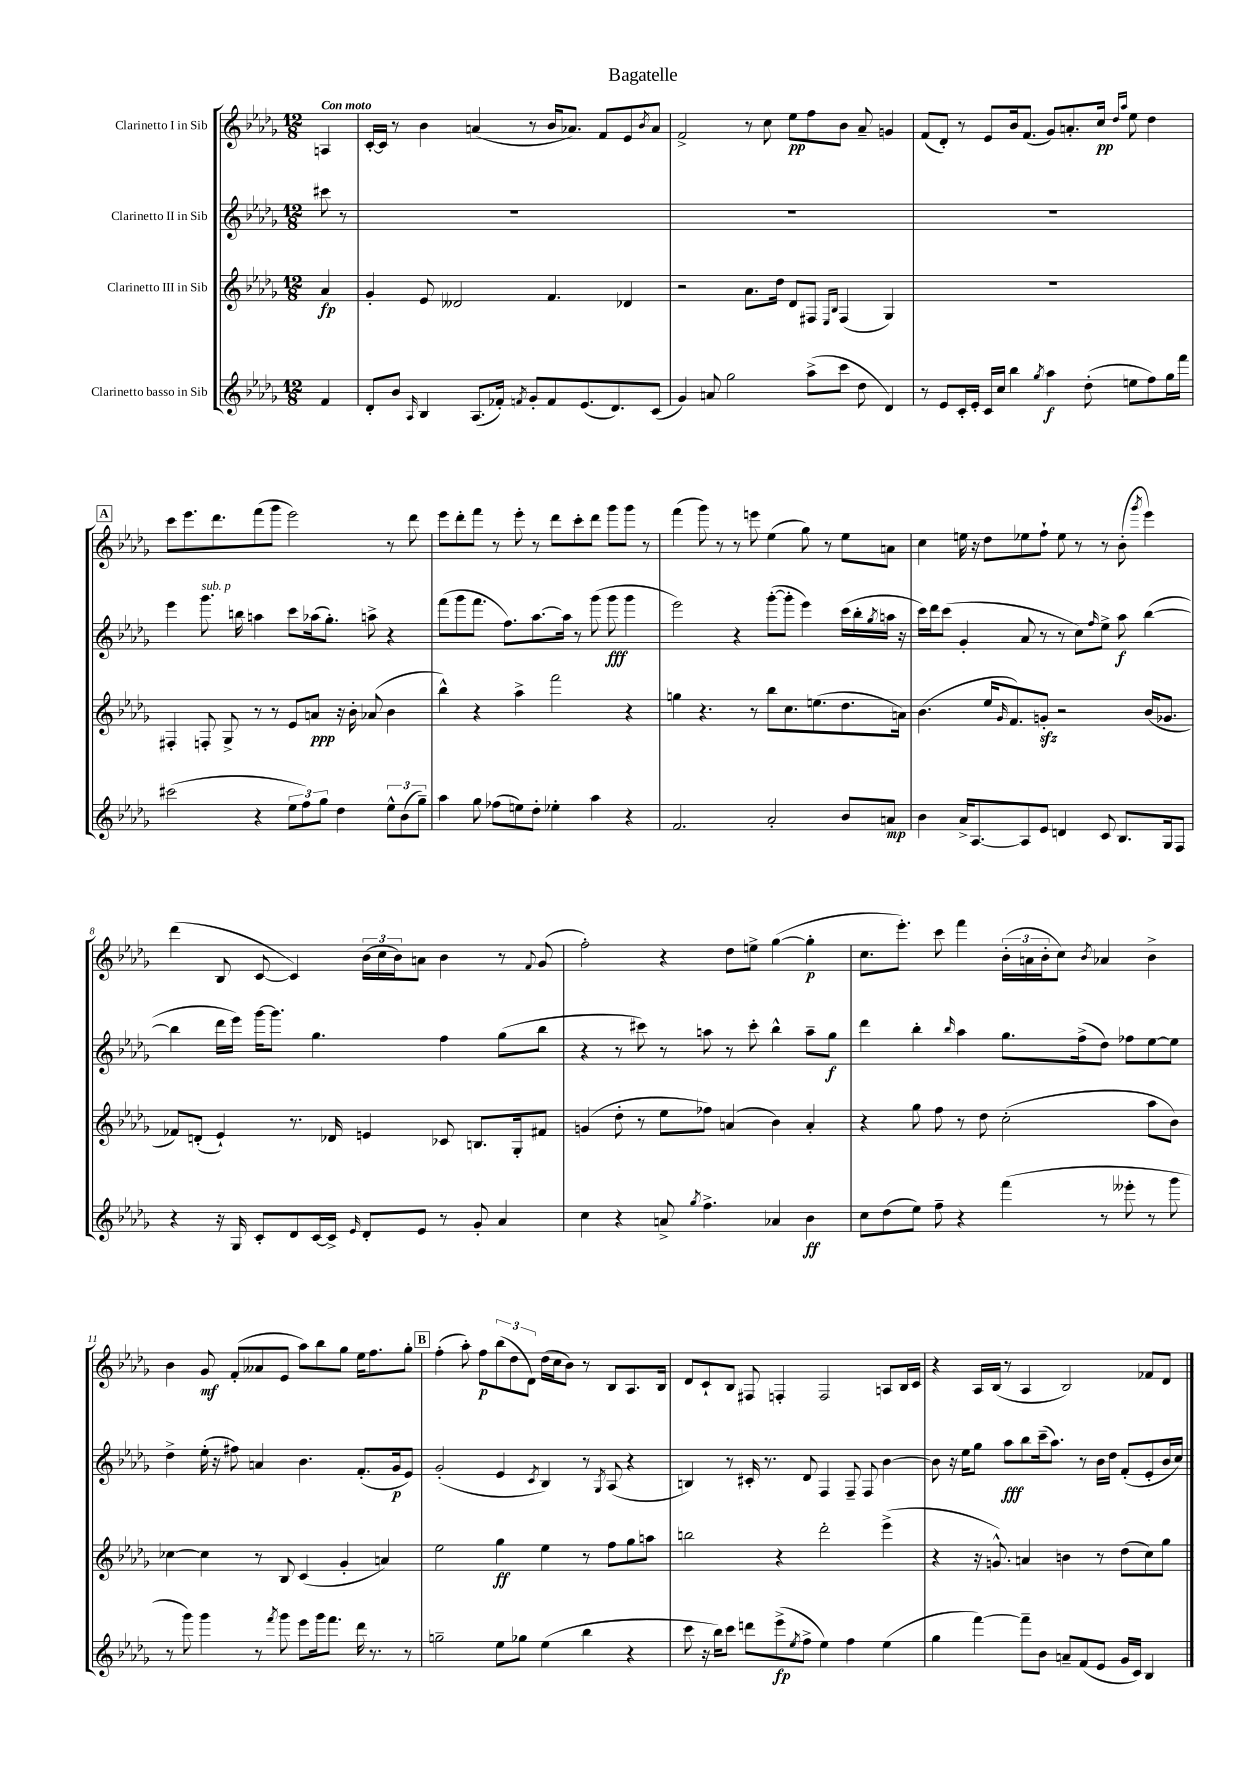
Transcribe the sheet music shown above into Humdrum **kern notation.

**kern	**kern	**kern	**kern
*staff4	*staff3	*staff2	*staff1
*clefG2	*clefG2	*clefG2	*clefG2
*k[b-e-a-d-g-]	*k[b-e-a-d-g-]	*k[b-e-a-d-g-]	*k[b-e-a-d-g-]
*M12/8	*M12/8	*M12/8	*M12/8
4f	4a-	8ccc#	4A
.	.	8r	.
=	=	=	=
8d-'	4g-'	1.r	[16c'
.	.	.	16c]
8b-	.	.	8r
16qqA-	.	.	.
4B-	8e-	.	4b-
.	2d--	.	.
(8.A-	.	.	(4a
16f-')	.	.	.
8qf	.	.	.
8g-'	.	.	8r
8f	4.f	.	16b-
.	.	.	8.a-)
(8.e-	.	.	.
.	.	.	8f
8.d-)	.	.	.
.	4d-	.	8e-
.	.	.	8qb-
(8c	.	.	8a-
=	=	=	=
4g-)	2r	1.r	2f^
8a	.	.	.
2gg-	.	.	.
.	8.a-	.	8r
.	.	.	8cc
.	16dd-	.	.
.	8d-	.	8ee-
(8aa-^	8F#	.	8ff
.	16qqE-	.	.
.	16qqB-	.	.
8ccc	(4F#	.	8b-
8dd-	.	.	8a-~
4d-)	4G-)	.	4g
=	=	=	=
8r	1.r	1.r	(8f
8e-	.	.	8d-')
16c'	.	.	8r
16e-'	.	.	.
16c	.	.	8e-
16cc	.	.	.
4bb-	.	.	16b-
.	.	.	(8.f
8qgg-	.	.	.
4aa-	.	.	8g-)
.	.	.	8.a'
(8dd-'	.	.	.
.	.	.	16cc
.	.	.	16qqdd-
.	.	.	16qqaa-
8ee	.	.	8ee-
8ff)	.	.	4dd-
16gg-	.	.	.
16fff	.	.	.
=	=	=	=
(2ccc#	4F#'	4eee-	8ccc
.	.	.	8.eee-
.	8F'	8.ggg-	.
.	.	.	8.ddd-
.	8G-^	.	.
.	.	16bb	.
4r	8r	4aa	(8fff
.	8r	.	8ggg-
12ee-	8e-	8ccc	2eee-)
12ff)	.	.	.
.	8a	(16aa-	.
12gg-	.	.	.
.	.	8.gg-')	.
4dd-	16r	.	.
.	16b-'	.	.
.	(8a-	8aa^	.
12ee-^^	4b-	4r	8r
(12b-	.	.	.
.	.	.	8ddd-
12gg-~)	.	.	.
=	=	=	=
4aa-	4bb-^^)	(8fff	8eee-
.	.	8ggg-	8ddd-'
8gg-	4r	8.fff	8fff
(8ff-	.	.	8r
.	.	8.ff)	.
8ee)	4aa-^	.	8eee-'
8dd-'	.	[8.aa-	8r
4ee-'	2fff	.	8ddd-
.	.	16aa-]	.
.	.	8r	8ccc'
4aa-	.	(8ggg-	8ddd-
.	.	8ggg-	8ggg-
4r	4r	4ggg-	8ggg-
.	.	.	8r
=	=	=	=
2.f	4gg	2eee-)	(4fff
.	4.r	.	8ggg-)
.	.	.	8r
.	.	4r	8r
.	8r	.	8eee
2a-'	8bb-	([8ggg-'	(4ee-
.	8.cc	8ggg-']	.
.	.	4eee-)	8gg-)
.	(8.ee	.	.
.	.	.	8r
8b-	8.dd-	(16ccc	8ee-
.	.	16bb-'	.
.	.	8qgg-	.
8a	.	16aa	8a
.	16a)	16r	.
=	=	=	=
4b-	(4.b-	16ccc)	4cc
.	.	16ddd-	.
.	.	(8ccc	.
16a-^	.	4g-'	16ee
[8.A-	.	.	16r
.	16ee-	.	8dd-
.	16qqg-	.	.
.	8.f)	.	.
8A-]	.	8a-	8ee-
8e-	8g'	8r	8ff`
4d	2r	8r	8ee-
.	.	8cc)	8r
.	.	16qqff	.
8c	.	8ee-^	8r
8.B-	.	8aa-	(8b-'
.	.	.	8qggg-
.	(16b-	([4bb-	4eee-)
16G-	8.g-	.	.
8F	.	.	.
=	=	=	=
4r	8f-)	4bb-]	(4ddd-
.	(8d'	.	.
16r	4e-`)	16ddd-	8B-
16G-	.	16eee-)	.
8c'	.	[16ggg-	[8c
.	.	8.ggg-]	.
8d-	8.r	.	4c])
[16c	.	4.gg-	.
16c^]	16d-	.	.
16qqe-	.	.	.
8d-'	4e	.	(24b-
.	.	.	24cc
.	.	.	24b-)
8e-	.	.	8a
8r	8c-	4ff	4b-
8g-'	8.B	.	.
4a-	.	(8gg-	8r
.	16G-'	.	.
.	.	.	8qqf
.	8f#	8bb-	(8g-
=	=	=	=
4cc	(4g	4r	2ff')
4r	8dd-'	8r	.
.	8r	8ccc#)	.
8a^	8ee-	8r	4r
8qgg-	.	.	.
4.ff^	8ff-)	8aa	.
.	(4a	8r	8dd-
.	.	8ccc#'	8ee^
4a-	4b-)	4bb-^^	([4gg-
4b-	4a'	8aa~	4gg-']
.	.	8gg-	.
=	=	=	=
8cc	4r	4ddd-	8.cc
(8dd-	.	.	.
.	.	.	8.eee-')
8ee-)	8gg-	4bb-'	.
8ff~	8ff	.	8ccc
.	.	16qqbb-	.
4r	8r	4aa-	4fff
.	8dd-	.	.
(4fff	(2cc'	8.gg-	(24b-'
.	.	.	24a
.	.	.	24b-'
.	.	.	8cc)
.	.	(16ff^	.
.	.	.	8qb-
8r	.	8dd-)	4a-
8eee--'	.	8ff-	.
8r	8aa-	[8ee-	4b-^
8ggg-	8b-)	8ee-]	.
=	=	=	=
8r	[4cc-	4dd-^	4b-
8ggg-)	.	.	.
4ggg-	4cc-]	(16ee-'	8g-
.	.	16r	.
.	.	8ff#)	(8f'
8r	8r	4a	8a--
8qfff	.	.	.
8ggg-	8B-	.	8e-
8eee-	(4c	4.b-	8aa-)
16ggg-	.	.	8bb-
8.fff	.	.	.
.	4g-'	.	8gg-
16ddd-	.	(8.f'	16ee-
8.r	.	.	8.ff
.	4a)	.	.
.	.	16g-	.
8r	.	8e-)	8gg-'
=	=	=	=
2gg~	2ee-	(2g-'	(4ff'
.	.	.	8aa-')
.	.	.	8ff
8ee-	4gg-	4e-	(12bb-
.	.	.	12dd-
8gg-	.	.	.
.	.	.	12d-)
.	.	8qc	.
(4ee-	4ee-	4B-)	(16dd-
.	.	.	16cc
.	.	.	8b-)
4bb-	8r	8r	8r
.	.	8qG-	.
.	8ff	(8A-	8B-
4r	8gg-	4r	8.A-
.	8aa	.	.
.	.	.	16B-
=	=	=	=
8ccc	2bb	4B)	8d-
16r	.	.	8c`
16bb-)	.	.	.
8ccc	.	8r	8B-
8ddd	.	16c#'	8F#
.	.	8.r	.
(8eee-^	4r	.	4F'
8qee-	.	.	.
8ff^	.	8d-	.
4ee-)	2ddd-'	4F	2F
4ff	.	8F~	.
.	.	8F	.
(4ee-	(4eee-^	[4b-	8A
.	.	.	16B-
.	.	.	16c
=	=	=	=
4gg-	4r	8b-]	4r
.	.	16r	.
.	.	16ee-	.
[4fff)	16r	8gg-	16A-
.	8.g^^)	.	(16B-
.	.	8aa-	8r
8fff~]	4a	8bb-	4A-
8b-	.	(16ccc~	.
.	.	8.aa-)	.
8a~	4b	.	2B-)
(8f	.	8r	.
8e-	8r	16b-	.
.	.	16dd-	.
16g-	(8dd-	(8f'	.
16c)	.	.	.
4B-	8cc)	8e-'	8f-
.	8gg-	16b-	8d-
.	.	16cc)	.
==	==	==	==
*-	*-	*-	*-
